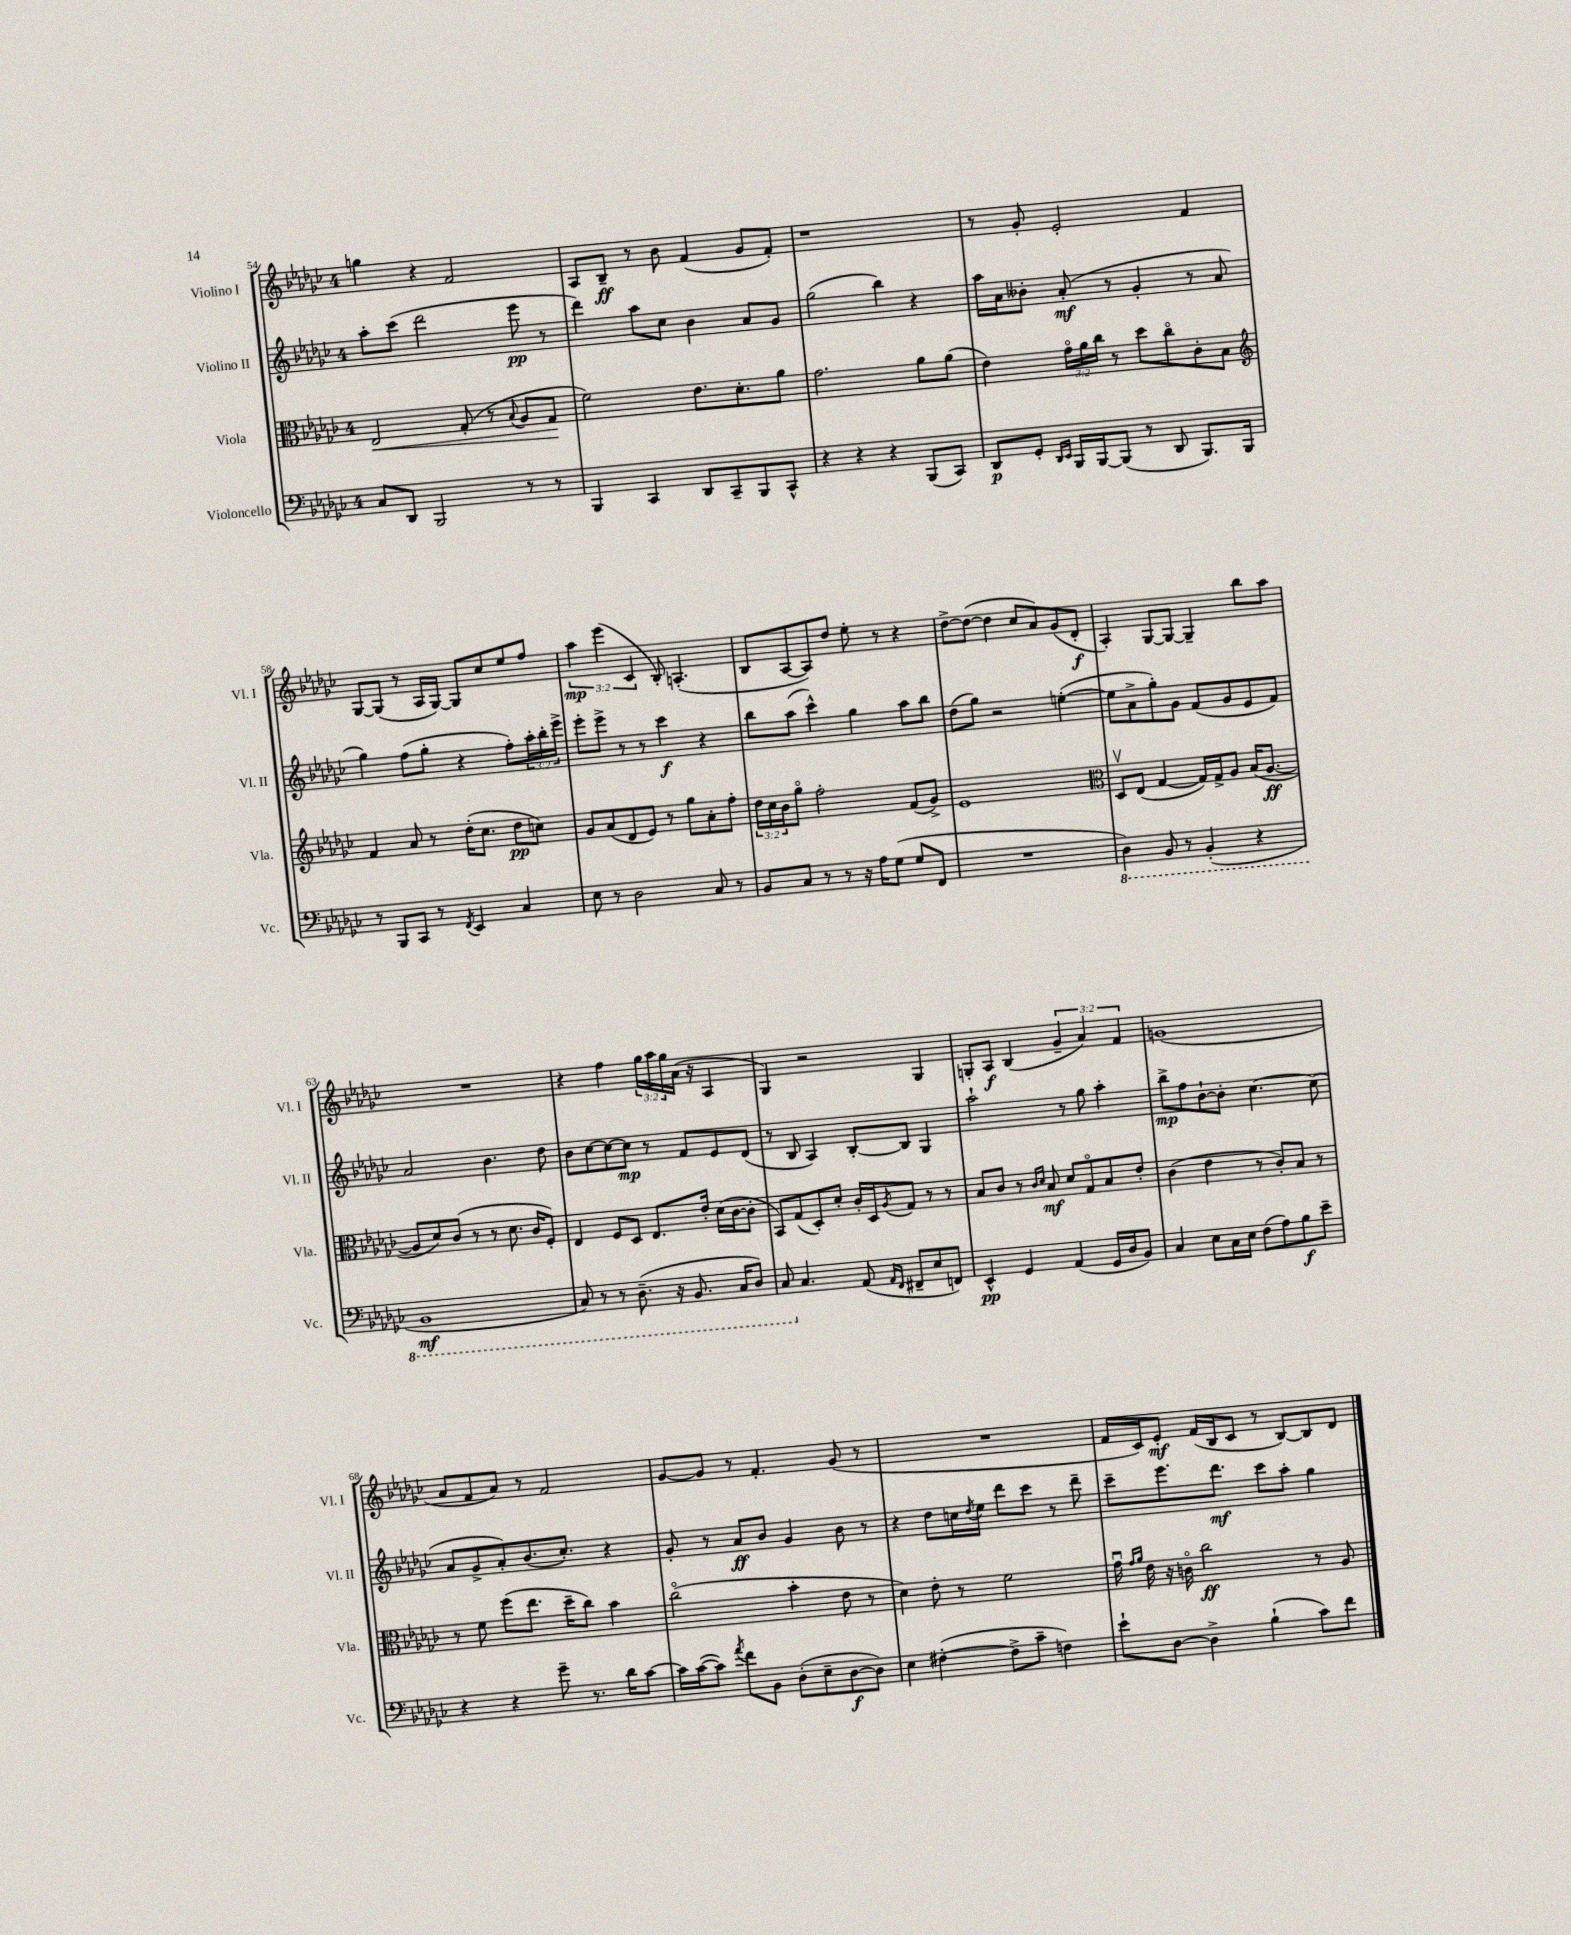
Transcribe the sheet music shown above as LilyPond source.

<<
\new StaffGroup <<
\new Staff = "s0" \with { instrumentName = "Violino I" shortInstrumentName = "Vl. I" } {
    \clef treble \key ges \major \once \override Staff.TimeSignature.style = #'single-digit \time 4/4 \override Staff.TupletNumber.text = #tuplet-number::calc-fraction-text
    g''4 r4 f'2 |
    aes8 bes8--\ff r8 bes'8 f'4( ges'8 f'8-.) |
    r1 |
    r8 ges'8-. ees'2-. f'4 |
    ges8~ ges8( r8 aes16 ges16~) ges8 ces''8 ees''8 f''8 |
    \tuplet 3/2 { aes''4\mp ees'''4( ces'4 } bes8-.) a4.-.( |
    bes8 aes8~ aes8) des''8 ees''8-. r8 r4 |
    des''8~-> des''8~( des''4 ces''8 aes'8) ges'8( des'8-.\f |
    aes4-.) ges8~ ges8~ ges4-- bes''8 aes''8 |
    R1 |
    r4 f''4 \tuplet 3/2 { ges''16 aes''16 ges''16 } aes'16( r16 aes4 |
    ges4) r2 ges4 |
    g8-. aes8\f bes4( \tuplet 3/2 { ges'4-- aes'4) f'4 } |
    g'1( |
    aes'8 f'8 aes'8) r8 f'2 |
    ges'8~ ges'8 r8 f'4.-. ges'8( r8 |
    R1 |
    f'16 ces'16) ees'8-.\mf f'16( bes16 ces'8 r8 bes8~) bes8 des'8 \bar "|." |
}
\new Staff = "s1" \with { instrumentName = "Violino II" shortInstrumentName = "Vl. II" } {
    \clef treble \key ges \major \once \override Staff.TimeSignature.style = #'single-digit \time 4/4 \override Staff.TupletNumber.text = #tuplet-number::calc-fraction-text
    aes''8-. ces'''8( des'''2 ees'''8\pp r8 |
    des'''4) aes''8 ces''8 bes'4 aes'8 ges'8 |
    ges''2( bes''4) r4 |
    aes''16 aes'16 beses'8-. aes'8-.\mf( r8 ges'4-. r8 aes'8 |
    ges''4) f''8( ges''8-. r4 f''8-.) \tuplet 3/2 { aes''16-. bes''16-. ees'''16-> } |
    ees'''8-. ees'''8-> r8 r8 ces'''4\f r4 |
    bes''8 aes''8( ces'''4-^) ges''4 aes''8 bes''8 |
    des''8( ges''8) r2 e''4~-.( |
    e''8 aes'8-> ges''8-.) ges'8 f'8( ges'8 ees'8 f'8) |
    aes'2 bes'4. des''8 |
    bes'8 ces''8~ ces''8~ ces''8\mp r8 f'8 ees'8 des'8( |
    r8 bes8 aes4) bes8~-. bes8 ges4 |
    aes''2-! r8 ges''8 aes''4-. |
    bes''8->\mp f''8 bes'8~-! bes'8-. ces''4.~ ces''8( |
    aes'8 ges'8-> aes'8-.) bes'8.( ces''8.-.) r4 |
    ges'8-. r8 aes'8\ff bes'8 ges'4 bes'8 r8 |
    r4 des''8 c''16 \acciaccatura { des''8 } ees''16 des'''8 ces'''8 r8 des'''8-- |
    ces'''8-- ees'''8. des'''8.\mf ces'''8 aes''8-. ges''4 \bar "|." |
}
\new Staff = "s2" \with { instrumentName = "Viola" shortInstrumentName = "Vla." } {
    \clef alto \key ges \major \once \override Staff.TimeSignature.style = #'single-digit \time 4/4 \override Staff.TupletNumber.text = #tuplet-number::calc-fraction-text
    ees2\< ges8-.( r8 \appoggiatura { bes8 } aes8 ges8\! |
    f'2) ees'8. des'8.-. aes'8 |
    ges'2. aes'8 aes'8( |
    ees'4) \tuplet 3/2 { ges'16\flageolet aes'16 ces''16 } r8 des''8 ces''8\flageolet ces'8-. bes8 |
    \clef treble f'4 aes'8 r8 des''16-.( ces''8. des''8\pp c''8) |
    ges'8 aes'8( des'8 ees'8) r8 ges''8 aes'8-. f''8-. |
    \tuplet 3/2 { des''16 ces''16 bes'16 } ges''8\flageolet f''2-. f'8( ges'8->) |
    ees'1 |
    \clef alto des8\upbow ees8( ges4~ ges16) ges16-> aes8 bes16( aes8.~\ff |
    aes8 des'8) ces'8( r8 r8 des'8. ces'16 f8-.) |
    ees4 f8 des8 ees8. ees'16-. des'16( ces'16~ ces'8-. |
    bes,8) ges8( des8-.) des'8-. ces'16-. des16 \acciaccatura { aes8 } ges8 r8 r8 |
    bes8 ces'8 r8 \grace { ces'16 des'16 } bes8\mf des'8 ges8\flageolet bes8 ees'8-. |
    ces'4( ees'4 r8 ces'8-.) bes8 r8 |
    r8 f'8 f''8( ees''8. des''16-- ces''8) bes'4 |
    ces''2\flageolet( bes'4-. ees'8 r8 |
    des'4) ees'8-. r8 f'2 |
    ges'16\downbow \grace { ges'16 aes'16 } ees'16 r16 c'16\flageolet ces''2\ff r8 aes8 \bar "|." |
}
\new Staff = "s3" \with { instrumentName = "Violoncello" shortInstrumentName = "Vc." } {
    \clef bass \key ges \major \once \override Staff.TimeSignature.style = #'single-digit \time 4/4
    ces8 des,8 bes,,2 r8 r8 |
    bes,,4 ces,4 des,8 ces,8-- bes,,8 ces,8-^ |
    r4 r4 r4 bes,,8( ces,8) |
    des,8\p ges,8-. \grace { des,16 ees,16 } bes,,16 bes,,16~ bes,,8( r8 des,8 bes,,8.) bes,,16 |
    r8 bes,,8 ces,8 r8 \acciaccatura { f,8 } ees,4 ces4 |
    ees8 r8 des2 ces8 r8 |
    bes,8 ces8 r8 r8 r16 aes16 ges8( ges8 f,8 |
    R1 |
    \ottava #-1 des,4) bes,,8 r8 bes,,4-.( r4 |
    bes,,1\mf |
    ces,8) r8 r8 des,8.--( r16 bes,,8. ces,16 des,8) |
    ces,8 \ottava #0 ces4. aes,8( \grace { aes,16 f,16 } fis,8-- ees8 f,8) |
    ees,4-^\pp ges,4 aes,4( ges,16 des16 bes,8) |
    ces4 ees8 ces16 ees16 f8( aes8) bes8\f ees'8-- |
    r4 r4 ges'8-- r8. des'16 ces'8~ |
    ces'16 ces'16~( ces'8) \acciaccatura { aes'8 } f'8 bes,8 des8-.( ees8-- des8~\f des8) |
    ees4 fis4~-.( fis8-> ces'8-- f4) |
    ees'8-! des8~ des4-> bes4-!( ces'8) f'8 \bar "|." |
}
>>
>>
\layout { \context { \Score currentBarNumber = #54 } }
